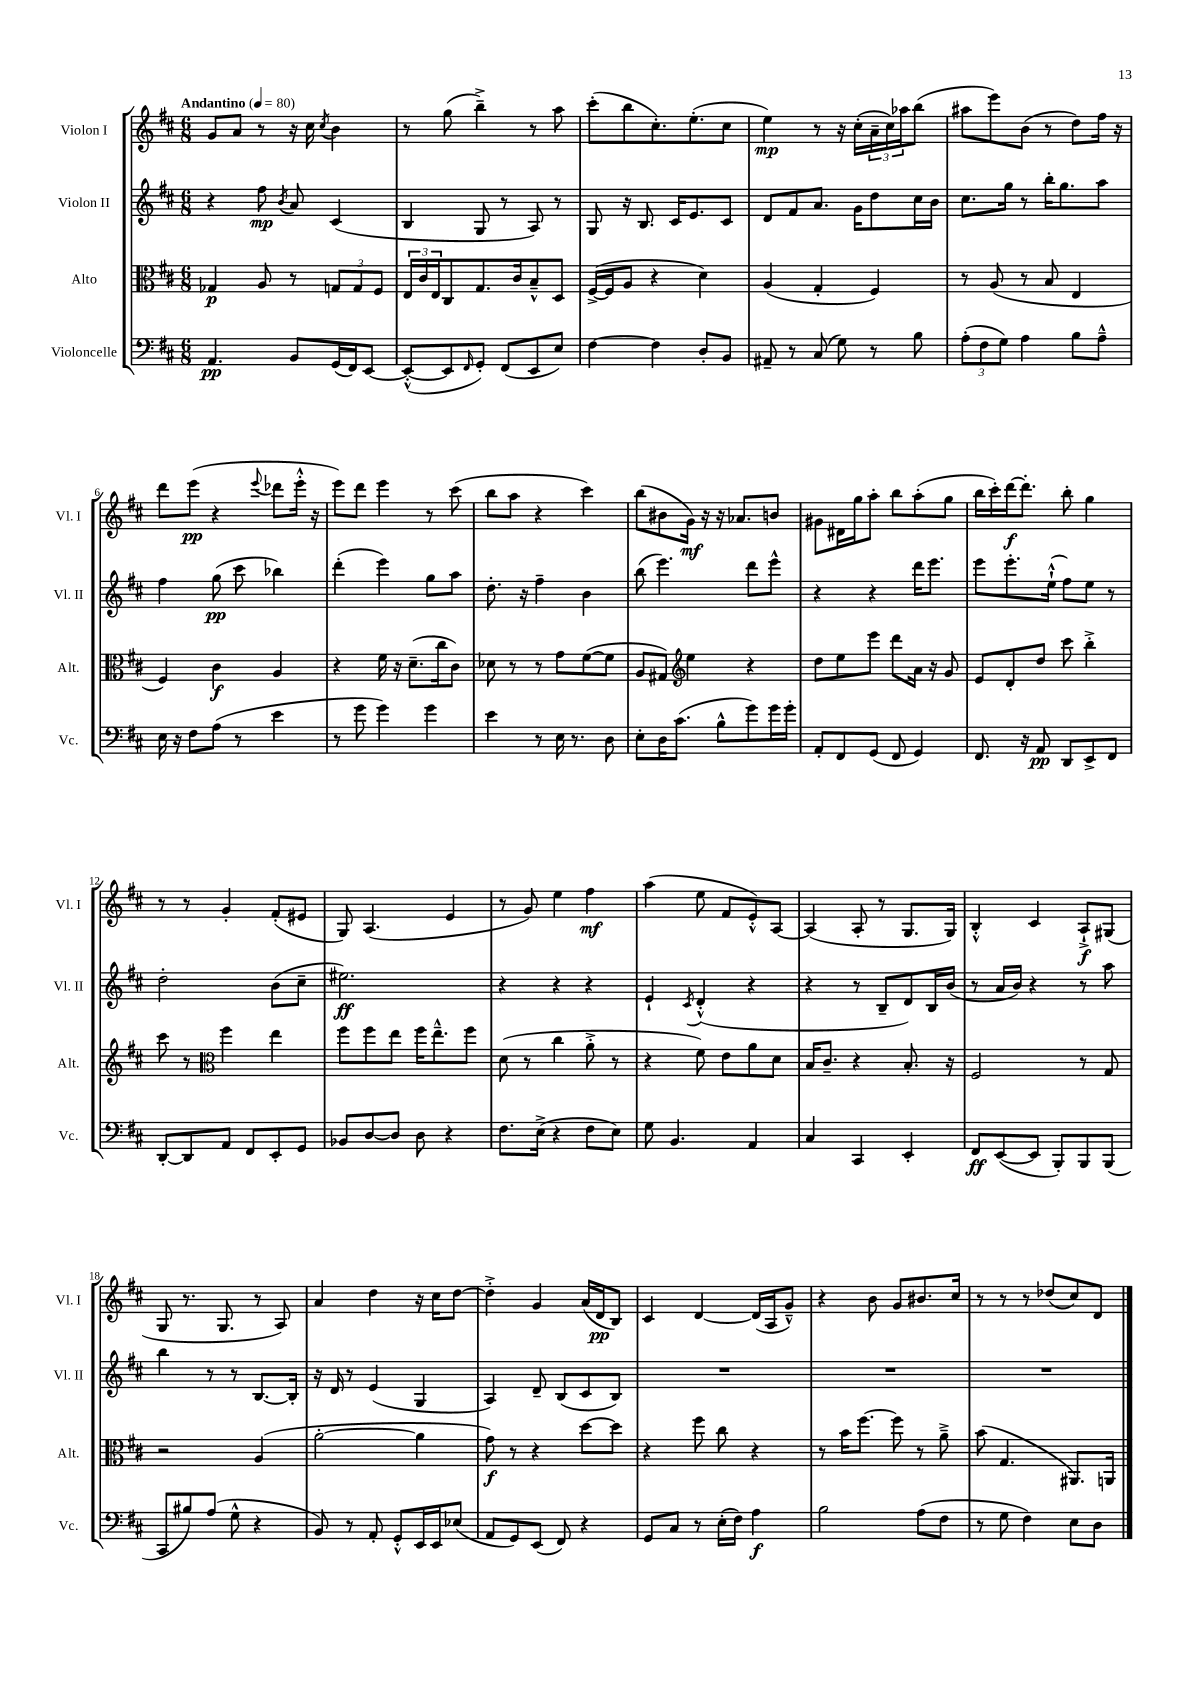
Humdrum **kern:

**kern	**kern	**kern	**kern
*staff4	*staff3	*staff2	*staff1
*clefF4	*clefC3	*clefG2	*clefG2
*k[f#c#]	*k[f#c#]	*k[f#c#]	*k[f#c#]
*M6/8	*M6/8	*M6/8	*M6/8
*MM80	*MM80	*MM80	*MM80
4.AA	4G-	4r	8g
.	.	.	8a
.	8A	8ff#	8r
.	.	8qb	.
8BB	8r	8a	16r
.	.	.	16cc#
.	.	.	8qcc#
(16GG	12G	(4c#	4b
16FF#)	.	.	.
.	12G	.	.
[8EE	.	.	.
.	12F#	.	.
=	=	=	=
(8EE'^^_	24E	4B	8r
.	24c#	.	.
.	24E	.	.
8EE]	8C#	.	(8gg
16qqFF#	.	.	.
8GG')	8.G	8G	4bb~^)
(8FF#	.	8r	.
.	16c#	.	.
8EE	8B~^^	8A)	8r
8E)	8D	8r	8aa
=	=	=	=
[4F#	([16F#^	8G	(8ccc#'
.	16F#]	.	.
.	8A	16r	8bb
.	.	8.B	.
4F#]	4r	.	8.cc#')
.	.	16c#	.
.	.	8.e	(8.ee'
8D'	4d)	.	.
8BB	.	8c#	8cc#
=	=	=	=
8AA#~	(4A	8d	4ee)
8r	.	8f#	.
(8C#	4G'	8.a	8r
8G)	.	.	16r
.	.	16g	(16cc#'
8r	4F#)	8dd	24a~
.	.	.	24cc#)
.	.	.	24aa-
8B	.	16cc#	(8bb
.	.	16b	.
=	=	=	=
(12A'	8r	8.cc#	8aa#
12F#	.	.	.
.	(8A	.	8eee)
12G)	.	.	.
.	.	16gg	.
4A	8r	8r	(8b
.	8B	16bb'	8r
.	.	8.gg	.
8B	4E	.	8dd)
8A~^^	.	8aa	16ff#
.	.	.	16r
=	=	=	=
16E	4F#)	4ff#	8ddd
16r	.	.	.
8F#	.	.	(8eee
(8A	4c#	(8gg	4r
8r	.	8ccc#	.
.	.	.	8qqeee
4e	4A	4bb-)	8ddd-
.	.	.	16eee'^^
.	.	.	16r
=	=	=	=
8r	4r	(4ddd'	8eee)
8g	.	.	8ddd
4g)	16f#	4eee)	4eee
.	16r	.	.
.	(8.d~	.	.
4g	.	8gg	8r
.	16cc#	.	.
.	8c#)	8aa	(8ccc#
=	=	=	=
4e	8d-	8.dd'	8bb
.	8r	.	8aa
.	.	16r	.
8r	8r	4ff#~	4r
16E	8g	.	.
8.r	.	.	.
.	([8f#	4b	4ccc#)
8D	8f#]	.	.
=	=	=	=
8E'	8A	(8bb	(8bb
16D	8G#)	4.eee)	8b#
(8.c#	.	.	.
*	*clefG2	*	*
.	4ee	.	16g)
.	.	.	16r
8B^^	.	.	16r
.	.	.	8.a-
8g)	4r	8ddd	.
16g	.	8eee^^	8b
16g'	.	.	.
=	=	=	=
8AA'	8dd	4r	8g#
8FF#	8ee	.	16d#
.	.	.	16gg
(8GG	8eee	4r	8aa'
8FF#	8ddd	.	8bb
4GG)	16a	16ddd	(8aa'
.	16r	8.eee	.
.	8g	.	8gg
=	=	=	=
8.FF#	8e	8eee	16bb
.	.	.	16ccc#')
.	8d'	8.eee'	[16ddd
16r	.	.	8.ddd']
8AA	8dd	.	.
.	.	(16ee`^^	.
8DD	8ccc#	8ff#)	8bb'
8EE^	4bb'^	8ee	4gg
8FF#	.	8r	.
=	=	=	=
[8DD'	8ccc#	2dd'	8r
8DD]	8r	.	8r
*	*clefC3	*	*
8AA	4ff#	.	4g'
8FF#	.	.	.
8EE'	4ee	(8b	(8f#'
8GG	.	8cc#~	8e#
=	=	=	=
8BB-	8ff#	2.ee#)	8G)
[8D	8ff#	.	(4.A
8D]	8ee	.	.
8D	16ff#	.	.
.	8.ee~^^	.	.
4r	.	.	4e
.	8ff#	.	.
=	=	=	=
8.F#	(8d	4r	8r
.	8r	.	8g)
(16E^	.	.	.
4r	4cc#	4r	4ee
8F#	8a'^	4r	4ff#
8E)	8r	.	.
=	=	=	=
8G	4r	4e`	(4aa
4.BB	.	.	.
.	.	8qc#	.
.	8f#)	(4d'^^	8ee
.	8e	.	8f#
4AA	8a	4r	8e'^^)
.	8d	.	[8A
=	=	=	=
4C#	16B	4r	(4A]
.	8.c#~	.	.
4CC#	4r	8r	8A'
.	.	8B~	8r
4EE'	8.B'	8d)	8.G
.	.	16B	.
.	16r	(16b	16G)
=	=	=	=
8FF#	2F#	8r	4B'^^
([8EE	.	16a	.
.	.	16b)	.
8EE]	.	4r	4c#
8BBB')	.	.	.
8BBB	8r	8r	8A`^
(8BBB	8G	8aa	(8G#
=	=	=	=
8CC#	2r	4bb	8G
8B#)	.	.	8.r
(8A	.	8r	.
.	.	.	8.G
8G^^	.	8r	.
4r	(4A	[8.B	8r
.	.	.	8A)
.	.	16B']	.
=	=	=	=
8BB)	[2a'	16r	4a
.	.	16d	.
8r	.	8r	.
8AA'	.	(4e	4dd
8GG'^^	.	.	.
16EE	4a]	4G	16r
16EE	.	.	16cc#
(8E-	.	.	[8dd
=	=	=	=
8AA	8g)	4A)	4dd'^]
8GG)	8r	.	.
(8EE	4r	8d~	4g
8FF#)	.	(8B	.
4r	[8dd	8c#	(16a
.	.	.	16d
.	8dd]	8B)	8B)
=	=	=	=
8GG	4r	2.r	4c#
8C#	.	.	.
8r	8ff#	.	[4d
(16E'	8cc#	.	.
16F#)	.	.	.
4A	4r	.	(16d]
.	.	.	16A
.	.	.	8g~^^)
=	=	=	=
2B	8r	2.r	4r
.	16b	.	.
.	[8.ff#	.	.
.	.	.	8b
.	8ff#]	.	8g
(8A	8r	.	8.b#
8F#	8a~^	.	.
.	.	.	16cc#
=	=	=	=
8r	(8b	2.r	8r
8G	4.G	.	8r
4F#)	.	.	8r
.	.	.	(8dd-
8E	8.AA#)	.	8cc#)
8D	.	.	8d
.	16AA	.	.
==	==	==	==
*-	*-	*-	*-
